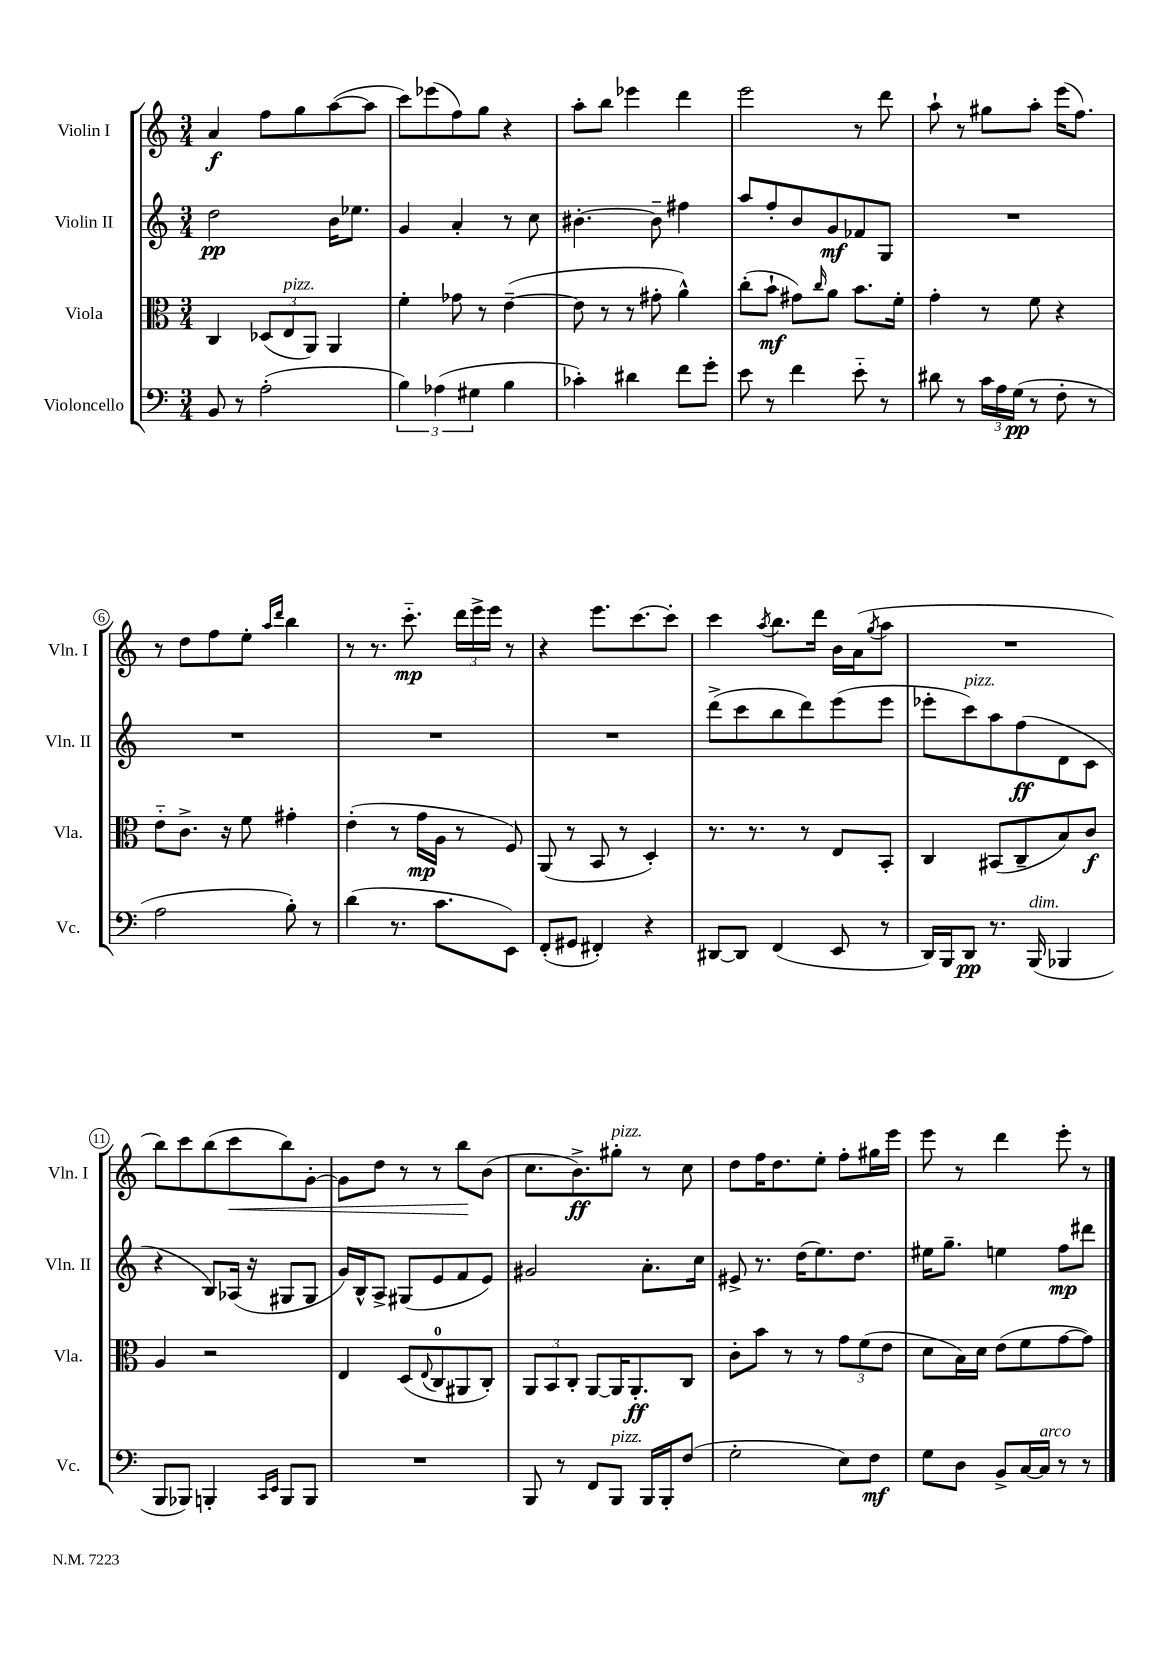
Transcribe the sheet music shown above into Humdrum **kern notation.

**kern	**dynam	**kern	**dynam	**kern	**dynam	**kern	**dynam
*part4	*part4	*part3	*part3	*part2	*part2	*part1	*part1
*staff4	*staff4	*staff3	*staff3	*staff2	*staff2	*staff1	*staff1
*I"Violoncello	*	*I"Viola	*	*I"Violin II	*	*I"Violin I	*
*I'Vc.	*	*I'Vla.	*	*I'Vln. II	*	*I'Vln. I	*
*clefF4	*	*clefC3	*	*clefG2	*	*clefG2	*
*k[]	*	*k[]	*	*k[]	*	*k[]	*
*M3/4	*	*M3/4	*	*M3/4	*	*M3/4	*
=1	=1	=1	=1	=1	=1	=1	=1
8BB/	.	4C/	.	2dd\	pp	4a/	f
8r	.	.	.	.	.	.	.
(2A'\	.	(12D-X/L	.	.	.	8ff\L	.
!	!	!LO:TX:a:i:t=pizz.	!	!	!	!	!
.	.	12E/	.	.	.	.	.
.	.	.	.	.	.	8gg\	.
.	.	12AA/J)	.	.	.	.	.
.	.	4AA/	.	16b\KL	.	([8aa\	.
.	.	.	.	8.ee-X\J	.	.	.
.	.	.	.	.	.	8aa\J]	.
=2	=2	=2	=2	=2	=2	=2	=2
6B\)	.	4f'\	.	4g/	.	8ccc\L)	.
.	.	.	.	.	.	(8eee-X\	.
(6A-X\	.	.	.	.	.	.	.
.	.	8g-X\	.	4a'/	.	8ff\)	.
6G#X\	.	.	.	.	.	.	.
.	.	8r	.	.	.	8gg\J	.
4B\	.	([4e~\	.	8r	.	4r	.
.	.	.	.	8cc\	.	.	.
=3	=3	=3	=3	=3	=3	=3	=3
4c-X'\)	.	8e\]	.	[4.b#X'\	.	8aa'\L	.
.	.	8r	.	.	.	8bb\J	.
4d#X\	.	8r	.	.	.	4eee-X\	.
.	.	8g#X'\	.	8b#~\]	.	.	.
8f\L	.	4a^^\)	.	4ff#X\	.	4ddd\	.
8g'\J	.	.	.	.	.	.	.
=4	=4	=4	=4	=4	=4	=4	=4
8e\	.	(8cc'\L	.	8aa/L	.	2eee\	.
8r	.	8b`\J	mf	8ff'/	.	.	.
4f\	.	8g#X\L)	.	8b/	.	.	.
.	.	16qqcc/	.	.	.	.	.
.	.	8a\J	.	8g/	mf	.	.
8e\	.	8.b\L	.	8f-X/	.	8r	.
8r	.	.	.	8G/J	.	8ddd\	.
.	.	16f'\Jk	.	.	.	.	.
=5	=5	=5	=5	=5	=5	=5	=5
8d#X\	.	4g'\	.	2.r	.	8aa`\	.
8r	.	.	.	.	.	8r	.
24c\LL	.	8r	.	.	.	8gg#X\L	.
24A\	.	.	.	.	.	.	.
(24G\JJ	pp	.	.	.	.	.	.
8r	.	8f\	.	.	.	8aa'\J	.
8F'\	.	4r	.	.	.	(16eee\KL	.
.	.	.	.	.	.	8.ff\J)	.
8r	.	.	.	.	.	.	.
!!LO:LB:g=z
=6	=6	=6	=6	=6	=6	=6	=6
2A\	.	8e\L	.	2.r	.	8r	.
.	.	8.c^\J	.	.	.	8dd\L	.
.	.	.	.	.	.	8ff\	.
.	.	16r	.	.	.	.	.
.	.	8f\	.	.	.	8ee'\J	.
.	.	.	.	.	.	16qqaa/LL	.
.	.	.	.	.	.	16qqddd/JJ	.
8B'\)	.	4g#X'\	.	.	.	4bb\	.
8r	.	.	.	.	.	.	.
=7	=7	=7	=7	=7	=7	=7	=7
(4d\	.	(4e'\	.	2.r	.	8r	.
.	.	.	.	.	.	8.r	.
8.r	.	8r	.	.	.	.	.
.	.	.	.	.	.	8.ccc\	mp
.	.	16g\LL	mp	.	.	.	.
8.c\L	.	16A\JJ	.	.	.	.	.
.	.	8r	.	.	.	24ddd\LL	.
.	.	.	.	.	.	24eee^\	.
.	.	.	.	.	.	24eee\JJ	.
8EE\J)	.	8F/)	.	.	.	8r	.
=8	=8	=8	=8	=8	=8	=8	=8
(8FF'/L	.	(8AA/	.	2.r	.	4r	.
8GG#X/J	.	8r	.	.	.	.	.
4FF#X'/)	.	8BB/	.	.	.	8.eee\L	.
.	.	8r	.	.	.	.	.
.	.	.	.	.	.	[8.ccc\	.
4r	.	4D'/)	.	.	.	.	.
.	.	.	.	.	.	8ccc'\J]	.
=9	=9	=9	=9	=9	=9	=9	=9
[8DD#X/L	.	8.r	.	(8ddd^\L	.	4ccc\	.
8DD#/J]	.	.	.	8ccc\	.	.	.
.	.	8.r	.	.	.	.	.
.	.	.	.	.	.	8qaa/	.
(4FF/	.	.	.	8bb\	.	8.bb\L	.
.	.	8r	.	8ddd\)	.	.	.
.	.	.	.	.	.	16ddd\Jk	.
8EE/	.	8E/L	.	(8eee\	.	16b\LL	.
.	.	.	.	.	.	(16a\J	.
.	.	.	.	.	.	8qgg/	.
8r	.	8BB'/J	.	8eee\J	.	8aa\J	.
=10	=10	=10	=10	=10	=10	=10	=10
16DD/LL)	.	4C/	.	8eee-X'\L	.	2.r	.
16BBB/J	.	.	.	.	.	.	.
!	!	!	!	!LO:TX:a:i:t=pizz.	!	!	!
8DD/J	pp	.	.	8ccc\)	.	.	.
8.r	.	(8BB#X/L	.	8aa\	.	.	.
.	.	8C~/	.	(8ff\	ff	.	.
!LO:TX:a:i:t=dim.	!	!	!	!	!	!	!
(16BBB/	.	.	.	.	.	.	.
4BBB-X/	.	8B/)	.	8d\	.	.	.
.	.	8c/J	f	8c\J	.	.	.
!!LO:LB:g=z
=11	=11	=11	=11	=11	=11	=11	=11
8BBB/L	.	4A/	.	4r	.	8bb\L)	.
8BBB-X/J)	.	.	.	.	.	8ccc\	.
4BBBn'/	.	2r	.	8B/L)	.	(8bb\	.
!	!	!	!	!	!	!	!LO:HP:b
.	.	.	.	(16A-X/Jk	.	8ccc\	<
.	.	.	.	16r	.	.	.
16qqCC/LL	.	.	.	.	.	.	.
16qqEE/JJ	.	.	.	.	.	.	.
8BBB/L	.	.	.	8G#X/L	.	8bb\)	.
8BBB/J	.	.	.	8G#/J	.	[8g'\J	.
=12	=12	=12	=12	=12	=12	=12	=12
2.r	.	4E/	.	16g/LL)	.	8g\L]	.
.	.	.	.	16B^^/J	.	.	.
.	.	.	.	8A^/J	.	8dd\J	.
.	.	(8D/L	.	(8G#X/L	.	8r	.
.	.	8qqE/	.	.	.	.	.
.	.	8C/	.	8e/	.	8r	.
.	.	8AA#X/	.	8f/	.	8bb\L	.
.	.	8C'/J)	.	8e/J)	.	(8b\J	[
=13	=13	=13	=13	=13	=13	=13	=13
8BBB/	.	12AA/L	.	2g#X/	.	8.cc\L	.
.	.	12BB/	.	.	.	.	.
8r	.	.	.	.	.	.	.
.	.	12C'/J	.	.	.	.	.
.	.	.	.	.	.	8.b^\)	ff
8FF/L	.	[8AA/L	.	.	.	.	.
!	!	!	!	!	!	!LO:TX:a:i:t=pizz.	!
!LO:TX:a:i:t=pizz.	!	!	!	!	!	!	!
8BBB/J	.	16AA/K]	.	.	.	8gg#X'\J	.
.	.	8.AA'/	ff	.	.	.	.
16BBB/LL	.	.	.	8.a'\L	.	8r	.
16BBB'/J	.	.	.	.	.	.	.
(8F/J	.	8C/J	.	.	.	8cc\	.
.	.	.	.	16cc\Jk	.	.	.
=14	=14	=14	=14	=14	=14	=14	=14
2G'\	.	8c'\L	.	8e#X^/	.	8dd\L	.
.	.	8b\J	.	8.r	.	16ff\K	.
.	.	.	.	.	.	8.dd\	.
.	.	8r	.	.	.	.	.
.	.	.	.	(16dd\KL	.	.	.
.	.	8r	.	8.ee\)	.	8ee'\J	.
8E\L)	.	12g\L	.	.	.	8ff'\L	.
.	.	.	.	8.dd\J	.	.	.
.	.	(12f\	.	.	.	.	.
8F\J	mf	.	.	.	.	16gg#X\L	.
.	.	12e\J	.	.	.	.	.
.	.	.	.	.	.	16eee\JJ	.
=15	=15	=15	=15	=15	=15	=15	=15
8G\L	.	8d\L	.	16ee#X\KL	.	8eee\	.
.	.	.	.	8.gg~\J	.	.	.
8D\J	.	16B\L)	.	.	.	8r	.
.	.	16d\JJ	.	.	.	.	.
8BB^/L	.	(8e\L	.	4een\	.	4ddd\	.
[16C/L	.	8f\	.	.	.	.	.
!LO:TX:a:i:t=arco	!	!	!	!	!	!	!
16C/JJ]	.	.	.	.	.	.	.
8r	.	[8g\	.	8ff\L	mp	8eee'\	.
8r	.	8g\J])	.	8ddd#X\J	.	8r	.
==	==	==	==	==	==	==	==
*-	*-	*-	*-	*-	*-	*-	*-
